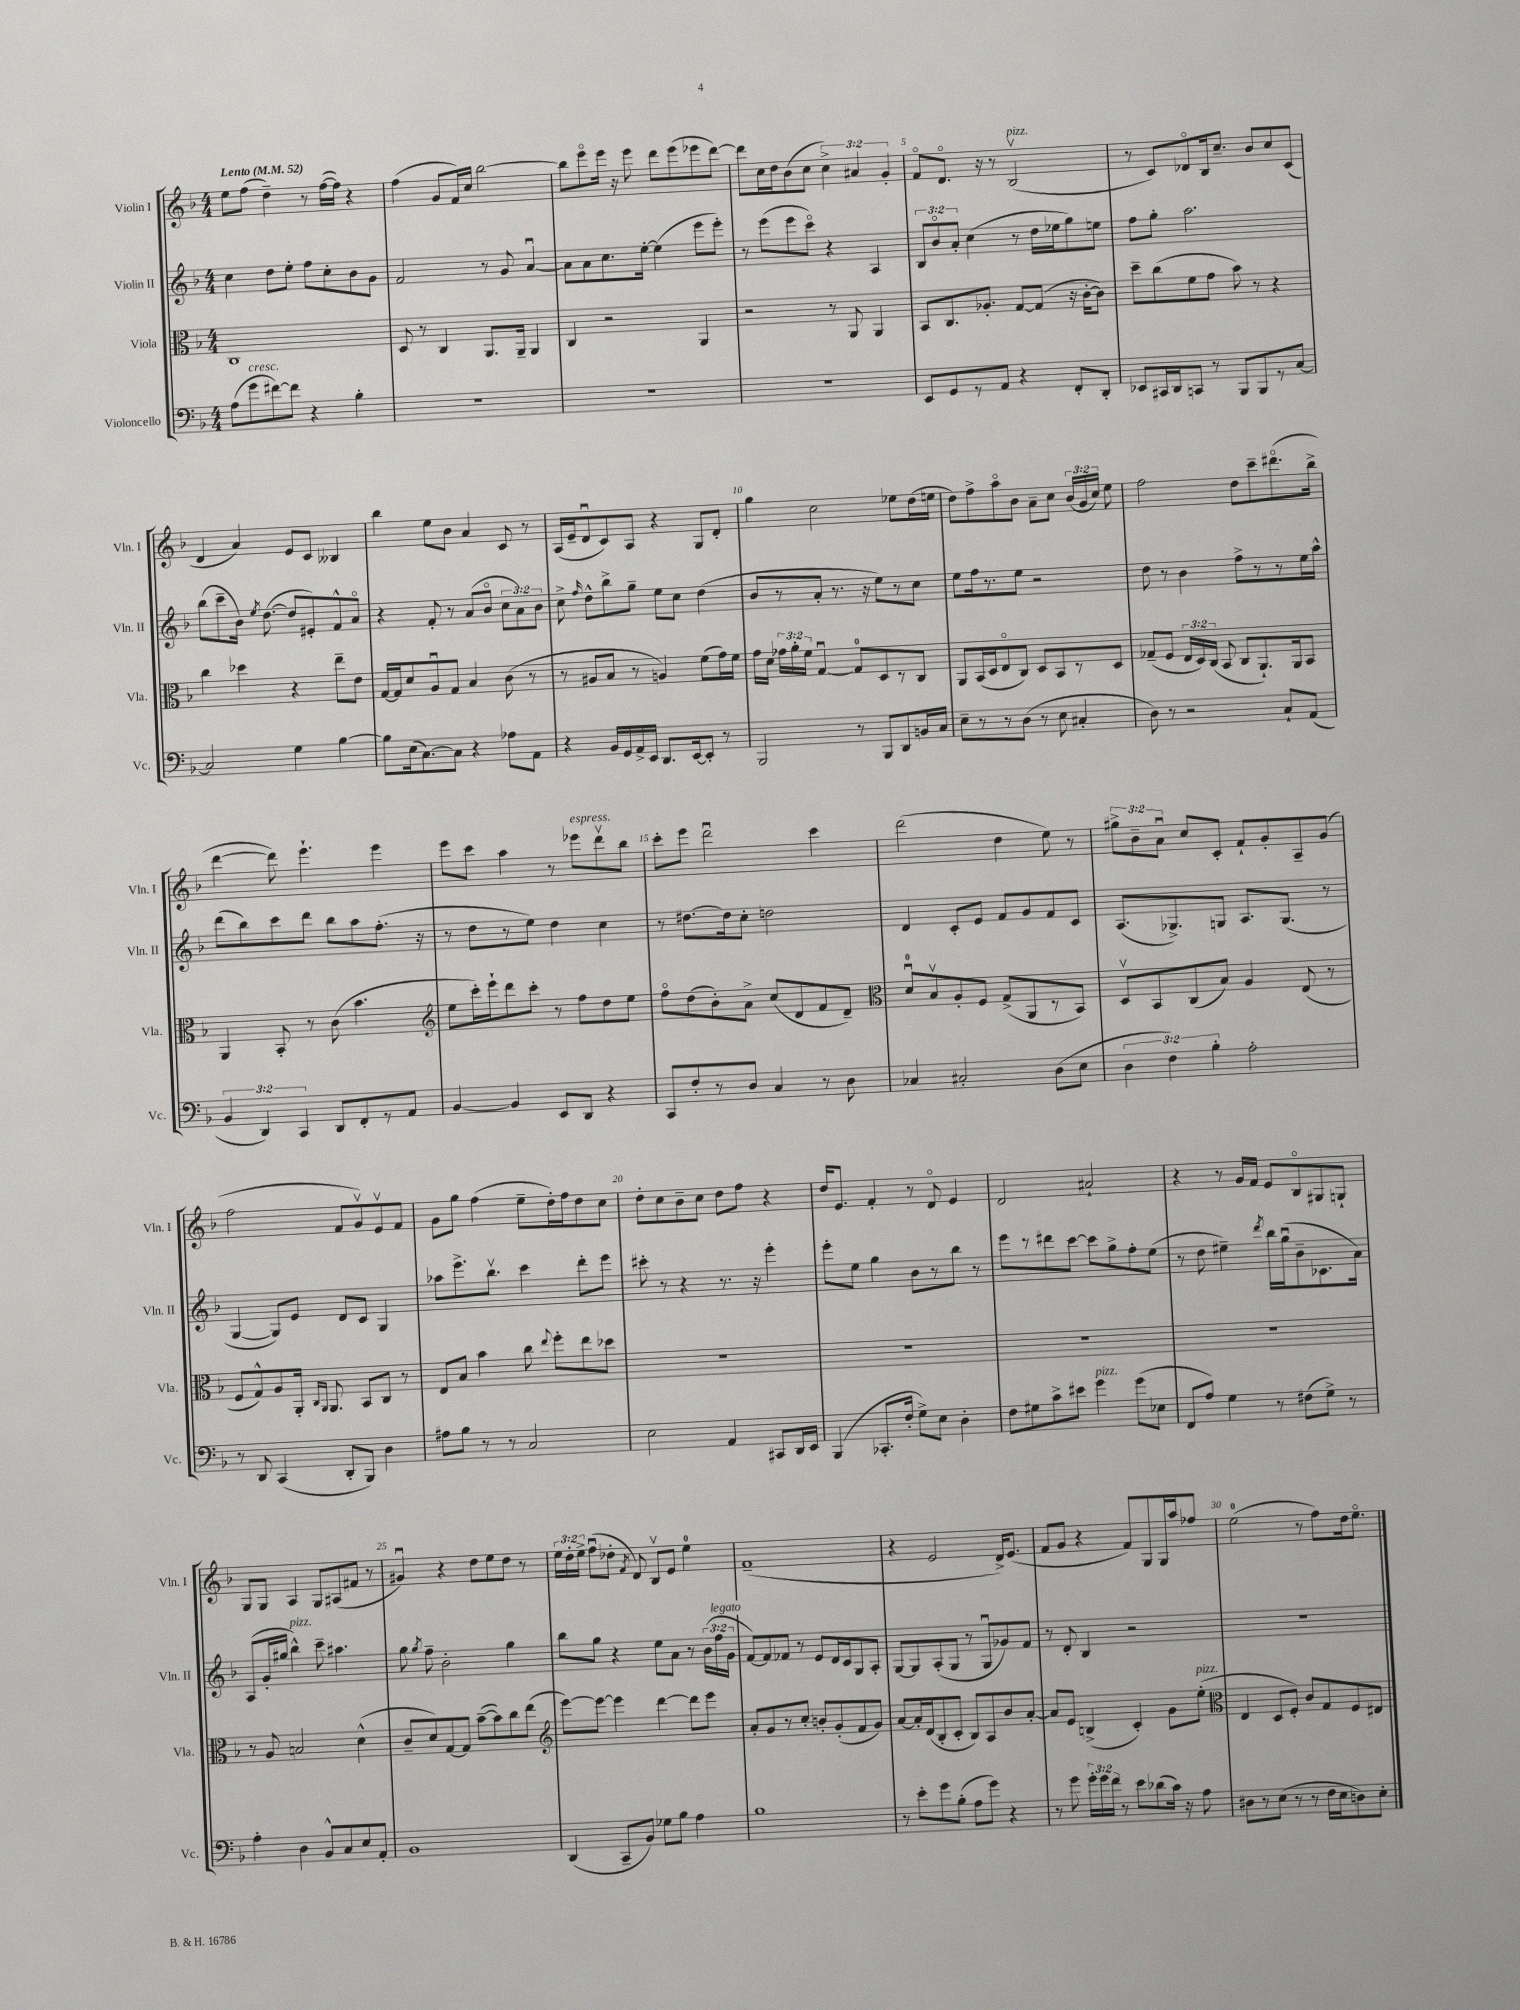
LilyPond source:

<<
\new StaffGroup <<
\new Staff = "s0" \with { instrumentName = "Violin I" shortInstrumentName = "Vln. I" } {
    \clef treble \key f \major \numericTimeSignature \time 4/4 \override Staff.TupletNumber.text = #tuplet-number::calc-fraction-text \tempo "Lento" 4 = 52
    \autoBeamOff e''8[ f''8]( d''4--) r8 f''16[~( f''16]) r4 |
    f''4( g'8[ f'16) c''16] bes''2~ |
    bes''8[ e'''8\flageolet e'''16] r16 e'''8 d'''8[ e'''8( ees'''8 d'''8]~) |
    d'''8[ c''16 d''16 bes'8( c''8] \tuplet 3/2 { c''4->) ais'4 g'4-. } |
    f'8[\flageolet d'8.]\flageolet r16 r8 bes2\upbow^\markup { \italic "pizz." }( |
    r8 c'8[) des'8\flageolet bes16 c''8.]-- bes'8[ c''8 c'8]( |
    d'4 a'4) e'8[ c'8] beses4 |
    bes''4 e''8[ bes'8] a'4 c'8 r8 |
    a16[( e'16-- d'8\downbow c'8) a8] r4 g8[ d'8]-. |
    g''4 c''2 ees''8[ d''16( e''16] |
    d''8[) f''8-> a''8\flageolet bes'8] a'8[-- c''8] \tuplet 3/2 { bes'16[( g'16 c''16]) } e''8 |
    f''2 d''8[ c'''8-- dis'''8.\flageolet( bes''16]-> |
    d'''4~ d'''8) e'''4.-! e'''4 |
    e'''8[ c'''8] a''4 r8 ees'''8[^\markup { \italic "espress." } d'''8\upbow bes''8] |
    c'''8[-. e'''8] d'''2\downbow c'''4 |
    d'''2( d''4 e''8) r8 |
    \tuplet 3/2 { gis''8[-> bes'8-- a'8]\downbow } c''8[ c'8]-. f'8[-! g'8-. a8-- g'8]( |
    f''2 f'8[ g'8\upbow) e'8\upbow f'8] |
    g'8[ g''8] f''4( e''8[-- d''16-.) f''16 d''8 c''8] |
    d''8[-. c''8 bes'8-- c''8] d''8[ f''8] r4 |
    d''16[ e'8.] f'4-. r8 d'8\flageolet e'4 |
    d'2 ais'2-! |
    r4 r8 g'16[ f'16] e'8[ bes8\flageolet gis8 g8]-! |
    g8[ g8] a4 g8[ ais8( fis'8] r8 |
    gis'4\downbow) r4 d''8[ e''8 d''8] r8 |
    \tuplet 3/2 { e''16[ d''16-. e''16]-> } f''8[\downbow( des''8]-. \acciaccatura { f'8 } d'8) bes8[\upbow e'8] e''4-0 |
    f'1--( |
    r4 e'2 d'16[->) e'8.]( |
    f'8[ g'8] r4 f'8[) g8 g16 a''16 fes''8] |
    e''2-0( r8 f''8[) d''16 e''8.]\flageolet \bar "|." |
}
\new Staff = "s1" \with { instrumentName = "Violin II" shortInstrumentName = "Vln. II" } {
    \clef treble \key f \major \numericTimeSignature \time 4/4 \override Staff.TupletNumber.text = #tuplet-number::calc-fraction-text
    \autoBeamOff c''4 d''8[ e''8]-. f''8[ c''8-. bes'8 g'8] |
    f'2 r8 g'8 a'4~\downbow |
    a'8[ a'8 c''8. e''16]~-. e''4( e'''8[ e'''8]-.) |
    r8 e'''8[( e'''8 c'''8]\flageolet) r4 a4 |
    \tuplet 3/2 { bes8[ bes'8\flageolet a'8]-. } c''4( r8 d''16[ ees''16 g''8) e''8] |
    f''8[ g''8]-. a''2. |
    bes''8[( c'''8-- bes'16]) \acciaccatura { e''8 } d''8.~( d''8[ eis'8-.) f'8-^ a'8]\flageolet |
    r4 f'8-. r8 a'8[( bes'8]\flageolet \tuplet 3/2 { c''8[ a'8) bes'8] } |
    c''8-> \grace { f''16 } d''8[-^ bes''8-> g''8]-- e''8[ c''8] d''4( |
    bes'8[ r8 a'8]-. r8. r16 e''8[) r8 c''8] |
    e''8[ f''16 r8. e''8] r2 |
    d''8 r8 bes'4 f''8[-> r8 r8 e''16 a''16]-^ |
    d'''8[( bes''8) c'''8 d'''8] bes''8[ a''8 f''8.]-.( r16 |
    r8 d''8[ r8 e''8]) d''4 c''4 |
    r8 dis''8.[~ dis''16 c''8]-. d''2 |
    d'4 c'8[-. e'8] f'8[ g'8 f'8 c'8] |
    a8.[( ges8.->) g8] a8.[ g8.]( r8 |
    g4~ g8[) e'8] d'8[ c'8] g4 |
    aes''8[ e'''8.-> bes''8.]\upbow c'''4 d'''8[-. e'''8] |
    cis'''8-. r8 r4 r8. r16 e'''4-. |
    e'''8[-. e''8] g''4 bes'8[ r8 bes''8] r8 |
    e'''8[ r8 dis'''8 c'''8]~ c'''8[ g''8-> f''8-. e''8]( |
    r8 d''8 eis''4--) \acciaccatura { d'''8 } bes''16[ g''16\downbow( bes'8-- ces'8. a'16]) |
    a8[( g'16-. gis''16] bes''4-^^\markup { \italic "pizz." }) c'''8-- ais''4. |
    g''8 \acciaccatura { g''8 } f''8-- bes'2-. g''4 |
    bes''8[ g''8] r4 e''8[ a'8] r8 \tuplet 3/2 { bes'16[( f''16^\markup { \italic "legato" } g'16] } |
    f'8[~) f'8 fes'8] r8 e'8[ d'16 c'16 g8 a8]-. |
    g8[~ g8 a8-.( g8] r8 g8[\downbow ges'8) f'8] |
    r8 d'8-. bes4 r2 |
    R1 \bar "|." |
}
\new Staff = "s2" \with { instrumentName = "Viola" shortInstrumentName = "Vla." } {
    \clef alto \key f \major \numericTimeSignature \time 4/4 \override Staff.TupletNumber.text = #tuplet-number::calc-fraction-text
    \autoBeamOff c1 |
    d8 r8 c4 a,8.[ a,16]-- a,4 |
    c4 r2 a,4 |
    r2 r8 a,8 a,4 |
    bes,8[ c8. aes8.]-. g8[~ g8]( r16 c'16[~-. c'8]) |
    d''8[-- c''8( f'8 g'8] bes'8) r8 r4 |
    c''4 des''4 r4 e''8[-- e'8] |
    g16[~ g16 d'8 a8\downbow g8] bes4 c'8( r8 |
    r8 ais8[ bes8] r8 a4) f'8[( g'16) f'16] |
    g'16[ d'16] \tuplet 3/2 { ges'16[ a'16-. f'16] } g4~\downbow g8[-0 d8 r8 c8] |
    a,8[ bes,16( d16 e8\flageolet c8]) d8[ bes,8 r8 d8] |
    ges8[--( f8] \tuplet 3/2 { e16[ d16) c16]( } bes,8 c8[ a,8.-!) a,16 bes,8] |
    a,4 bes,8-. r8 c'8( bes'4. |
    \clef treble e''8[ c'''16-.) e'''16-! d'''8 c'''8]-. r8 f''8[ d''8 e''8] |
    f''8[\flageolet d''8( bes'8-.) a'8]-> c''8[( d'8 f'8 d'8]--) |
    \clef alto d'8[-0\downbow bes8\upbow a8-. f8] g8[->( a,8 r8 bes,8]) |
    d8[\upbow bes,8 c8( bes8]) a4 e8( r8 |
    f8[ g8-^) a8 a,16]-. \grace { c16[ a,16] } a,8. bes,8[ c8] r8 |
    e8[ bes8] bes'4 c''8 \appoggiatura { e''8 } f''8[-. e''8 des''8] |
    R1 |
    R1 |
    R1 |
    R1 |
    r8 a8 b2 d'4-^( |
    c'8[-- d'8) g8~ g8] bes'8[~--( bes'8) c''8 e''8]( |
    \clef treble e'''8[~) e'''8]~ e'''4 d'''4~ d'''8[ e'''8] |
    a'8[-. g'8 r8 c''8]-. b'8[-. g'8-.( f'8 g'8]) |
    a'8[~ a'16-. d'16( bes8-. c'8]-. bes8[) a8 bes'8 a'8]~-. |
    a'8[ e'8] b4->( c'4-.) g'8[ e''8]-.^\markup { \italic "pizz." }( |
    \clef alto e4 d8[ f8]-.) c'8[ g8 f8 eis8] \bar "|." |
}
\new Staff = "s3" \with { instrumentName = "Violoncello" shortInstrumentName = "Vc." } {
    \clef bass \key f \major \numericTimeSignature \time 4/4 \override Staff.TupletNumber.text = #tuplet-number::calc-fraction-text
    \autoBeamOff a8[( g'8^\markup { \italic "cresc." } fis'8~) fis'8] r4 bes4-. |
    R1 |
    R1 |
    R1 |
    e,8[ g,8 r8 a,8] r4 f,8[-. d,8]-. |
    ees,8[ cis,16 d,16 c,8] r8 bes,,8[ bes,,8 r8 c8]~ |
    c2 g4 bes4~ |
    bes8[ e16( c8.~) c8] r4 aes8[ a,8] |
    r4 bes,16[ g,16 a,16-> e,16] d,8.[ e,16~ e,8]-. r8 |
    bes,,2 r8 bes,,8[ d,8 b,16 c16] |
    e8[-- r8 r8 d8]( r8 e8 cis4-. |
    d8) r8 r2 c8[-! a,8]( |
    \tuplet 3/2 { bes,4 d,4) c,4 } d,8[ f,8-. r8 a,8] |
    bes,4~ bes,4 e,8[ d,8] r4 |
    c,8[ f8-. r8 d8] c4 r8 d8 |
    ces4 cis2-. d8[( e8] |
    \tuplet 3/2 { d4 f4) bes4-. } a2-. |
    r8 d,8 c,4( d,8[-. bes,,8]) d4 |
    ais8[ bes8] r8 r8 c2 |
    e2 a,4 cis,8[ d,16 e,16] |
    bes,,4( ces,8.[-. f16]-. g8[->) e8] d4-. |
    f8[ gis8 c'8-> eis'8] g'4^\markup { \italic "pizz." } g'8[( ees8] |
    f,8[ a8]) g4 r8 fis8[( g8]->) r8 |
    a4-. d4 bes,8[-^ c8 e8 a,8]-. |
    bes,1 |
    d,4( c,8[-- bes,8]) ges8[ bes8] a4 |
    bes1 |
    r8 e'8[-. g'8 bes8]-.( a8[ g'8]) r4 |
    r8 g'8 \tuplet 3/2 { g'16[-. g'16 f'16] } r8 e'8[ des'8( c'16]) r16 a8 |
    dis8[ r8 e8]( r8 r8 f16[ e16 d8) e8]-. \bar "|." |
}
>>
>>
\layout { \context { \Score \override BarNumber.break-visibility = ##(#f #t #t) barNumberVisibility = #(every-nth-bar-number-visible 5) } }
